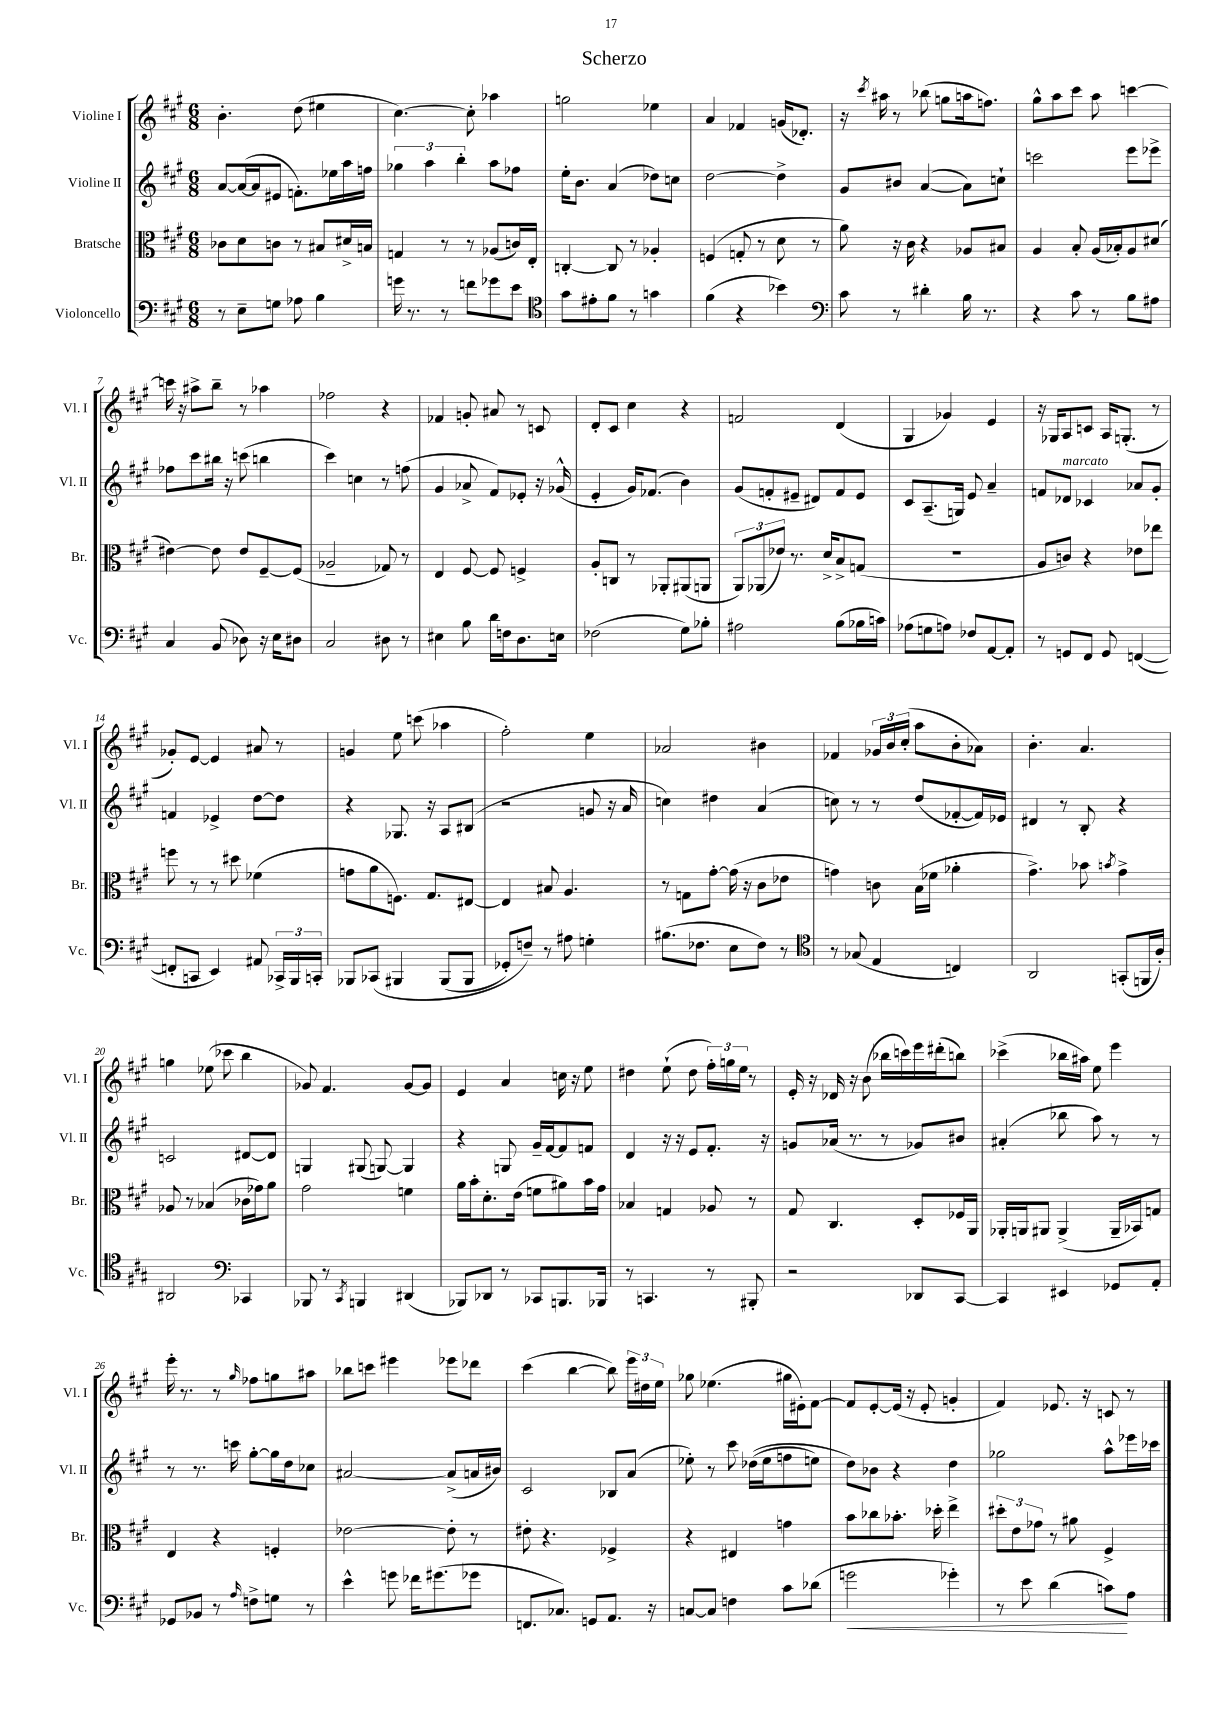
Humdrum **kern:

**kern	**dynam	**kern	**kern	**kern
*part4	*part4	*part3	*part2	*part1
*staff4	*staff4	*staff3	*staff2	*staff1
*I"Violoncello	*	*I"Bratsche	*I"Violine II	*I"Violine I
*I'Vc.	*	*I'Br.	*I'Vl. II	*I'Vl. I
*clefF4	*	*clefC3	*clefG2	*clefG2
*k[f#c#g#]	*	*k[f#c#g#]	*k[f#c#g#]	*k[f#c#g#]
*M6/8	*	*M6/8	*M6/8	*M6/8
=1	=1	=1	=1	=1
8r	.	8c-X\L	[8a/L	4.b'\
8E~\L	.	8d\	(16a/L_	.
.	.	.	16a/J]	.
8Gn\J	.	8cn\J	8e#X/J	.
8A-X\	.	8r	8.fn'\L)	(8dd\
4B\	.	8B#X/L	.	4ee#X\
.	.	.	16ee-X\L	.
.	.	16d#X^/L	16aa\	.
.	.	16Bn/JJ	16ffn\JJ	.
=2	=2	=2	=2	=2
16gn\	.	4Gn/	6gg-X\	[4.cc#\)
8.r	.	.	.	.
.	.	.	6aa\	.
8r	.	8r	.	.
.	.	.	6bb'\	.
8fn\L	.	8r	.	8cc#'\]
8g-X\	.	(8A-X/L	8aa\L	4aa-X\
8e\J	.	16cn/L)	8ff-X\J	.
.	.	16E'/JJ	.	.
=3	=3	=3	=3	=3
*clefC4	*	*	*	*
8g#\L	.	[4Cn'/	16ee'\KL	2ggn\
.	.	.	8.b\J	.
8e#X'\	.	.	.	.
8f#\J	.	8C/]	(4a/	.
8r	.	8r	.	.
4gn\	.	4A-X'/	8dd-X\L)	4ee-X\
.	.	.	8ccn\J	.
=4	=4	=4	=4	=4
(4f#\	.	(4Fn/	[2dd\	4a/
4r	.	8Gn'/	.	4f-X/
.	.	8r	.	.
4b-X\)	.	8d\	4dd^\]	(16gn/KL
.	.	.	.	8.d-X'/J)
.	.	8r	.	.
=5	=5	=5	=5	=5
*clefF4	*	*	*	*
8c#\	.	8a\)	8g#/L	16r
.	.	.	.	8qccc#/
.	.	.	.	16aa#X\
8r	.	16r	8b#X/J	8r
.	.	16c#\	.	.
4d#X'\	.	4r	([4a/	(8bb-X\
.	.	.	.	8ggn\L
16B\	.	8A-X/L	8a\L])	16aan\k
8.r	.	.	.	8.ffn\J)
.	.	8B#X/J	8ccn`\J	.
=6	=6	=6	=6	=6
4r	.	4A/	2cccn\	8gg#^^\L
.	.	.	.	8aa\
8c#\	.	8B'/	.	8ccc#\J
8r	.	(16A/LL	.	8aa\
.	.	16B-X'/J)	.	.
8B\L	.	8A/	8eee\L	[4cccn\
8A#X\J	.	(8d#X/J	8eee-X^\J	.
!!LO:LB:g=z
=7	=7	=7	=7	=7
4C#/	.	[4e#X\)	8ff-X\L	16cccn\]
.	.	.	.	16r
.	.	.	8ccc#\	8aa#X^\L
(8BB/	.	8e#\]	16bb#X\Jk	8bb~\J
.	.	.	16r	.
8D-X\)	.	8e#/L	(8cccn\	8r
16r	.	[8F#~/	4bbn\	4aa-X\
16E\KL	.	.	.	.
8D#X\J	.	(8F#/J]	.	.
=8	=8	=8	=8	=8
2C#/	.	2A-X~/	4ccc#\)	2ff-X\
.	.	.	4ccn\	.
8D#X\	.	8G-X/)	8r	4r
8r	.	8r	(8ffn\	.
=9	=9	=9	=9	=9
4E#X\	.	4E/	4g#/	4f-X/
8B\	.	[8F#/	8a-X^/	8gn'/
16d\LL	.	8F#/]	8f#/L)	8a#X/
16Fn\J	.	.	.	.
8.D\	.	4Fn^/	8e-X'/J	8r
.	.	.	16r	8cn/
16En\Jk	.	.	(16g-X^^/	.
=10	=10	=10	=10	=10
(2F-X\	.	8A'/L	4e'/	8d'/L
.	.	8Cn/J	.	8c#/J
.	.	8r	16g#/KL)	4cc#\
.	.	.	(8.f-X/J	.
.	.	8AA-X'/L	.	.
8G#\L)	.	(8AA#X/	4b\)	4r
8B-X'\J	.	8AAn/J	.	.
=11	=11	=11	=11	=11
2A#X\	.	12AA/L)	(8g#/L	2fn/
.	.	(12AA-X/	.	.
.	.	.	8fn'/	.
.	.	12e-X/J)	.	.
.	.	8.r	8e#X~/J	.
.	.	.	8d#X/L)	.
.	.	16d^/KL	.	.
(8B\L	.	8B^/	8f/	(4d/
16B-X\L	.	(8Gn/J	8e#/J	.
16cn\JJ)	.	.	.	.
=12	=12	=12	=12	=12
(8A-X\L	.	2.r	8c#/L	4G#/
8Gn\	.	.	(8.A~/	.
8An\J)	.	.	.	4g-X/)
.	.	.	16Gn/Jk)	.
8F-X/L	.	.	8e/	.
[8AA/	.	.	4a~/	4e/
8AA'/J]	.	.	.	.
=13	=13	=13	=13	=13
8r	.	8A/L	8fn/L	16r
.	.	.	.	16G-X/KL
!	!	!	!LO:TX:a:i:t=marcato	!
8GGn/L	.	8cn/J)	8d-X/J	8A/
8FF#/J	.	4r	4c-X/	8cn/J
8GG/	.	.	.	16A/KL
.	.	.	.	(8.Gn'/J
([4FFn/	.	8e-X\L	8a-X/L	.
.	.	8ee-X\J	8g#'/J	8r
!!LO:LB:g=z
=14	=14	=14	=14	=14
8FFn'/L]	.	8ffn\	4fn/	8g-X'/L)
8CCn/J	.	8r	.	[8e/J
4EE/)	.	8r	4e-X^/	4e/]
.	.	8dd#X\	.	.
8AA#X/	.	(4f-X\	[8dd\L	8a#X/
24CC-X^/LL	.	.	8dd\J]	8r
24BBB/	.	.	.	.
24CCn'/JJ	.	.	.	.
=15	=15	=15	=15	=15
8BBB-X/L	.	8gn\L	4r	4gn/
(8CC-X/J	.	8a\	.	.
4BBB#X/	.	8.Fn\J)	8.G-X/	8ee\
.	.	.	.	(8cccn\
.	.	8.G#/L	16r	.
(8BBB#/L	.	.	8A/L	4aa-X\
8BBB#/J	.	[8E#X/J	(8B#X/J	.
=16	=16	=16	=16	=16
8GG-X'/L)	.	4E#/]	2r	2ff#'\)
8Fn~/J)	.	.	.	.
8r	.	8B#X/	.	.
8A#X\	.	4.A/	.	.
4Gn'\	.	.	8gn/	4ee\
.	.	.	16r	.
.	.	.	16a/	.
=17	=17	=17	=17	=17
(8.B#X\L	.	8r	4ccn\)	2a-X/
.	.	8Gn\L	.	.
8.F-X\J	.	.	.	.
.	.	[8g#'\J	4dd#X\	.
8E\L	.	(16g#\]	.	.
.	.	16r	.	.
8F-\J)	.	8c#\L	(4a/	4b#X\
8r	.	8e-X\J	.	.
=18	=18	=18	=18	=18
*clefC4	*	*	*	*
8r	.	4gn\)	8ccn\)	4f-X/
(8G-X/	.	.	8r	.
4E/	.	8cn\	8r	24g-X/LL
.	.	.	.	24b/
.	.	.	.	(24cc#'/JJ
.	.	(16B\LL	(8dd/L	8aa\L
.	.	16f-X\JJ	.	.
4Cn/)	.	4a-X'\	[8f-X'/	8b'\
.	.	.	16f-/L])	8a-X\J)
.	.	.	16e-X/JJ	.
=19	=19	=19	=19	=19
2AA/	.	4.g#^\)	4d#X/	4.b'\
.	.	.	8r	.
.	.	8b-X\	8B'/	4.a/
.	.	8qbn/	.	.
(8GGn'/L	.	4g#^\	4r	.
16FFn/L	.	.	.	.
16A'/JJ)	.	.	.	.
!!LO:LB:g=z
=20	=20	=20	=20	=20
2AA#X/	.	8A-X/	2cn/	4ggn\
.	.	8r	.	.
.	.	(4B-X/	.	(8ee-X\
.	.	.	.	8ccc-X\
*clefF4	*	*	*	*
4CC-X/	.	16c-X\LL	[8d#X/L	4bb\
.	.	16g-X\J)	.	.
.	.	8a\J	8d#/J]	.
=21	=21	=21	=21	=21
8BBB-X/	.	2g#\	4Gn/	8g-X/)
8r	.	.	.	4.f#/
8qCC#/	.	.	.	.
4BBBn/	.	.	(8G#X/	.
.	.	.	[8Gn/)	.
(4DD#X/	.	4fn\	4G/]	[8g-/L
.	.	.	.	8g-/J]
=22	=22	=22	=22	=22
8BBB-X/L)	.	16a\LL	4r	4e/
.	.	16b'\J	.	.
8DD-X/J	.	8.d'\	.	.
8r	.	.	8Gn/	4a/
.	.	(16e\Jk	.	.
8CC-X/L	.	8fn\L	16g#~/LL	.
.	.	.	[16f#/J	.
8.BBBn/	.	8a#X\)	8f#/]	16ccn\
.	.	.	.	16r
.	.	16b\L	8fn/J	8ee\
16BBB-X/Jk	.	16g#\JJ	.	.
=23	=23	=23	=23	=23
8r	.	4B-X/	4d/	4dd#X\
4.CCn/	.	.	.	.
.	.	4Gn/	16r	(8ee`\
.	.	.	16r	.
.	.	.	8e/L	8dd#\
8r	.	8A-X/	8.f#'/J	24ff#'\LL)
.	.	.	.	24ggn\
.	.	.	.	24ee\JJ
8BBB#X'/	.	8r	.	8r
.	.	.	16r	.
=24	=24	=24	=24	=24
2r	.	8G#/	8gn/L	16e'/
.	.	.	.	16r
.	.	4.C#/	(16a-X/Jk	16d-X/
.	.	.	8.r	16r
.	.	.	.	(8b\
.	.	.	8r	16bb-X\LL
.	.	.	.	16cccn\)
8DD-X/L	.	8D'/L	8g-X/L)	16eee\
.	.	.	.	(16ddd#X'\J
[8CC#/J	.	16F-X/L	8b#X/J	8bbn\J)
.	.	16AA/JJ	.	.
=25	=25	=25	=25	=25
4CC#/]	.	16AA-X'/LL	(4a#X'/	(4ccc-X^\
.	.	16AAn/J	.	.
.	.	8AA#X/J	.	.
4EE#X/	.	(4AA#^/	8bb-X\	16bb-X\LL
.	.	.	.	16aa#X\JJ)
.	.	.	8aa\)	8ee\
8GG-X/L	.	16AA#~/LL	8r	4eee\
.	.	16BB-X/J)	.	.
8AA'/J	.	8Gn/J	8r	.
!!LO:LB:g=z
=26	=26	=26	=26	=26
8GG-X/L	.	4E/	8r	16eee'\
.	.	.	.	8.r
8BB-X/J	.	.	8.r	.
8r	.	4r	.	8r
.	.	.	16cccn\	.
16qqA/	.	.	.	16qqgg#/
8Fn^\L	.	.	[8gg#'\L	8ff-X\L
8Gn\J	.	4Fn'/	16gg#\L]	8ggn\
.	.	.	16dd\J	.
8r	.	.	8cc-X\J	8aa#X\J
=27	=27	=27	=27	=27
4e^^\	.	[2e-X\	[2a#X/	8bb-X\L
.	.	.	.	8cccn\J
8gn\	.	.	.	4eee#X\
16f-X\KL	.	.	.	.
(8.g#X\	.	.	.	.
.	.	8e-'\]	(8a#^/L]	8eee-X\L
8g-X\J	.	8r	16an/L	8ddd-X\J
.	.	.	16b#X/JJ)	.
=28	=28	=28	=28	=28
8.FFn/L	.	8e#X'\	2c#/	(4ccc#\
.	.	4.r	.	.
8.C-X/J)	.	.	.	.
.	.	.	.	[4bb\
8GGn/L	.	.	.	.
8.AA/J	.	4F-X^/	8B-X/L	8bb\])
.	.	.	(8a/J	24eee\LL
.	.	.	.	24dd#X\
16r	.	.	.	.
.	.	.	.	24ee\JJ
=29	=29	=29	=29	=29
[8Cn/L	.	4r	8ee-X'\)	8gg-X\
8C/J]	.	.	8r	(4.ee-X\
4Fn\	.	4E#X/	8ccc#\	.
.	.	.	((16dd-X\LL	.
.	.	.	16ee-\J	.
8c#\L	.	4gn\	8ffn\	16gg#X\LL
.	.	.	.	16e#X'\J)
(8d-X\J	.	.	8een\J)	[8f#\J
=30	=30	=30	=30	=30
!	!LO:HP:b	!	!	!
2gn\	<	8b\L	8dd\L)	8f#/L]
.	.	8cc-X\	8b-X\J	[8e'/
.	.	8.b-X'\J	4r	(16e/Jk]
.	.	.	.	16r
.	.	.	.	8e'/
.	.	16dd-X'\	.	.
4g-X'\)	.	4ee^\	4dd\	4gn'/
=31	=31	=31	=31	=31
8r	.	12dd#X'\L	2gg-X\	4f#/)
.	.	12e\	.	.
8e\	.	.	.	.
.	.	12g-X\J	.	.
(4d\	.	8r	.	8.e-X/
.	.	8a#X\	.	.
.	.	.	.	16r
8cn\L)	.	4F#^/	8aa^^\L	8cn/
8A\J	[	.	16eee-X\L	8r
.	.	.	16ccc-X\JJ	.
==	==	==	==	==
*-	*-	*-	*-	*-
